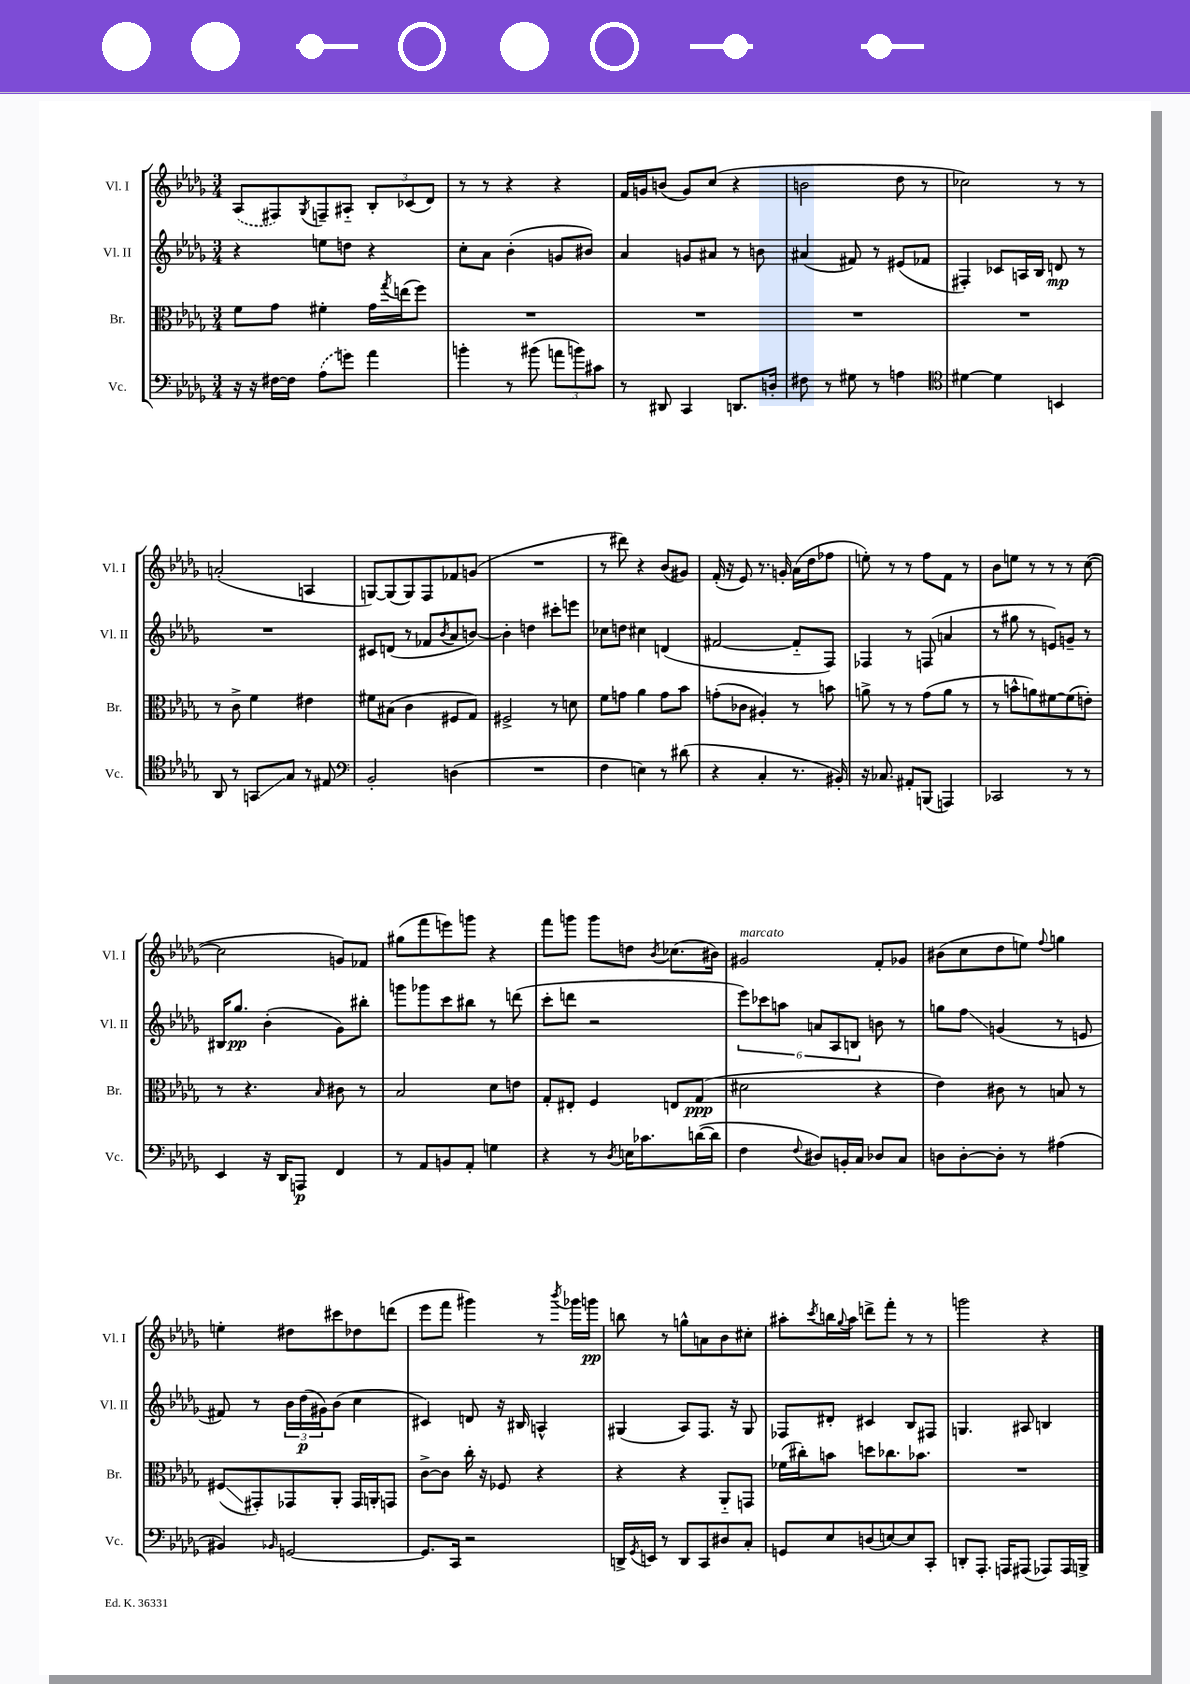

**kern	**kern	**kern	**kern
*staff4	*staff3	*staff2	*staff1
*clefF4	*clefC3	*clefG2	*clefG2
*k[b-e-a-d-g-]	*k[b-e-a-d-g-]	*k[b-e-a-d-g-]	*k[b-e-a-d-g-]
*M3/4	*M3/4	*M3/4	*M3/4
16r	8f	4r	(8A-
16r	.	.	.
[16F#	8g-	.	8F#)
16F#]	.	.	.
.	.	.	8qG-
(8A-	4f#'	8ee	8F~
8g)	.	8dd	8A#'~
4a-	16g-	4r	12B-'
.	8qgg-	.	.
.	(16ee	.	.
.	.	.	(12c-
.	8ff)	.	.
.	.	.	12d-)
=	=	=	=
4b'	2.r	8cc'	8r
.	.	8a-	8r
8r	.	(4b-'	4r
(8b#	.	.	.
12a	.	8g	4r
12b)	.	.	.
.	.	8b#)	.
12c#	.	.	.
=	=	=	=
8r	2.r	4a-	16f
.	.	.	16g
8DD#	.	.	(8b
4CC	.	8g	8g)
.	.	8a#	(8cc
8.DD	.	8r	4r
.	.	8b	.
16D'	.	.	.
=	=	=	=
8F#	2.r	(4a#	2b
8r	.	.	.
8G#	.	8f#)	.
8r	.	8r	.
4A	.	(8e#	8dd-
.	.	8f-	8r
=	=	=	=
*clefC4	*	*	*
[4d#	2.r	4F#')	2cc-)
4d#]	.	8c-	.
.	.	16A	.
.	.	16B-	.
4BB	.	8d	8r
.	.	8r	8r
=	=	=	=
8AA-	8r	2.r	(2a'
8r	8c^	.	.
8GG	4f	.	.
8G-	.	.	.
8r	4e#	.	4A
8E#	.	.	.
=	=	=	=
*clefF4	*	*	*
2BB-'	8f#	8c#	[8G)
.	(8B#	(8d	(8G]
.	4c	8r	8G)
.	.	8f-	8F
.	.	8qb-	.
(4D	8F#	8a-	8f-
.	8G-)	[8b)	(8g
=	=	=	=
2.r	2F#^	4b']	2.r
.	.	4dd	.
.	8r	8ccc#'	.
.	8d	8eee	.
=	=	=	=
4F	8f	8cc-	8r
.	8g	8dd	8ddd#)
4E)	4a-	4cc#	4r
8r	8g	(4d	(8b-
(8d#	8b-	.	8g#)
=	=	=	=
4r	(8g'	[2f#	(16f'
.	.	.	16r
.	8c-	.	8e-)
4C'	4A#')	.	8.r
.	.	.	16g'
8.r	8r	8f#'~]	(16a-
.	.	.	16dd-
.	8b	8F)	8ff-
16BB#')	.	.	.
=	=	=	=
16r	8a^	4F-	8ee')
8.C-	.	.	.
.	8r	.	8r
8AA#'	8r	8r	8r
(8BBB	(8g-	(8F	8ff
4AAA)	8a	4a	8f
.	8r	.	8r
=	=	=	=
2CC-	8r	8r	8b-
.	8b^^	8gg#	8ee
.	8a)	8r	8r
.	[8f#	8e)	8r
8r	(8f#]	8g~	8r
8r	8e')	8r	([8cc
=	=	=	=
4EE-	8r	16B#	2cc]
.	.	8.gg-	.
.	4.r	.	.
16r	.	(4b-'	.
16DD-	.	.	.
8AAA	.	.	.
.	16qqB-	.	.
4FF	8c#	8g-)	8g)
.	8r	8bb#'	8f-
=	=	=	=
8r	2B-	8ggg	(8gg#
8AA-	.	8ggg-	8fff
8BB	.	8ccc	8eee)
8AA-'	.	8bb#	8ggg
4G	8d-	8r	4r
.	8e	(8ddd	.
=	=	=	=
4r	8G-'	8ccc'	8fff
.	8E#'	8ddd	8ggg
8r	4F	2r	8ggg
8qD-	.	.	.
16E	.	.	8dd
8.c-	.	.	.
.	.	.	8qb-
.	8E	.	(8.cc-
([16d	(8G-	.	.
16d]	.	.	16b#)
=	=	=	=
4F	2d#	12eee-)	2g#
.	.	12ccc-	.
.	.	12aa	.
8qqF	.	.	.
8D#)	.	12a	.
.	.	12A-	.
16BB'	.	.	.
.	.	12B	.
16C	.	.	.
8D-	4r	8b	8f'
8C	.	8r	8g-
=	=	=	=
8D	4e-)	8gg	(8b#
[8D'	.	8ff	8cc
8D']	8c#	(4g	8dd-
8r	8r	.	8ee)
.	.	.	8qqff
(4A#	8B	8r	4gg
.	8r	8e	.
=	=	=	=
4BB#)	(8F#	8f#)	4ee'
.	8GG#')	8r	.
16qqBB-	.	.	.
[2GG	8GG-	24b-	8dd#
.	.	(24dd-	.
.	.	24g#)	.
.	8AA-'	(8b-	8ccc#
.	16GG-	4cc	8dd-
.	16AA'	.	.
.	8GG	.	(8ddd
=	=	=	=
8.GG]	[8c^	4c#)	8eee-
.	8c]	.	8fff
16CC	.	.	.
2r	16cc'	8d	4ggg#)
.	16r	.	.
.	8F-	16r	.
.	.	16B#	.
.	4r	4A^^	8r
.	.	.	8qbbb-
.	.	.	16ggg-
.	.	.	16ggg
=	=	=	=
16DD^	4r	(4G#	8bb
8qGG-	.	.	.
16EE	.	.	.
8r	.	.	8r
8DD	4r	8A-)	8gg^^
8CC	.	8.F	8a
8D#	8AA-'~	.	8b-
.	.	16r	.
8C'	8GG	8G#	8cc#'
=	=	=	=
8GG	(16f-	8F-	8aa#'
.	16cc#')	.	.
.	.	.	8qccc
8E-	8b	8d#'	16bb
.	.	.	8qqgg-
.	.	.	16aa#
(8D	8dd	4c#	8ddd^
[8E)	8.cc-	.	8fff'
8E]	.	8B-	8r
.	8.b-	.	.
8CC'	.	8F#	8r
=	=	=	=
8DD'	2.r	4.G	2ggg
8.AAA-'	.	.	.
16AAA	.	.	.
(8AAA#	.	8A#	.
8AAA-)	.	4B	4r
16AAA-	.	.	.
16BBB^	.	.	.
==	==	==	==
*-	*-	*-	*-
